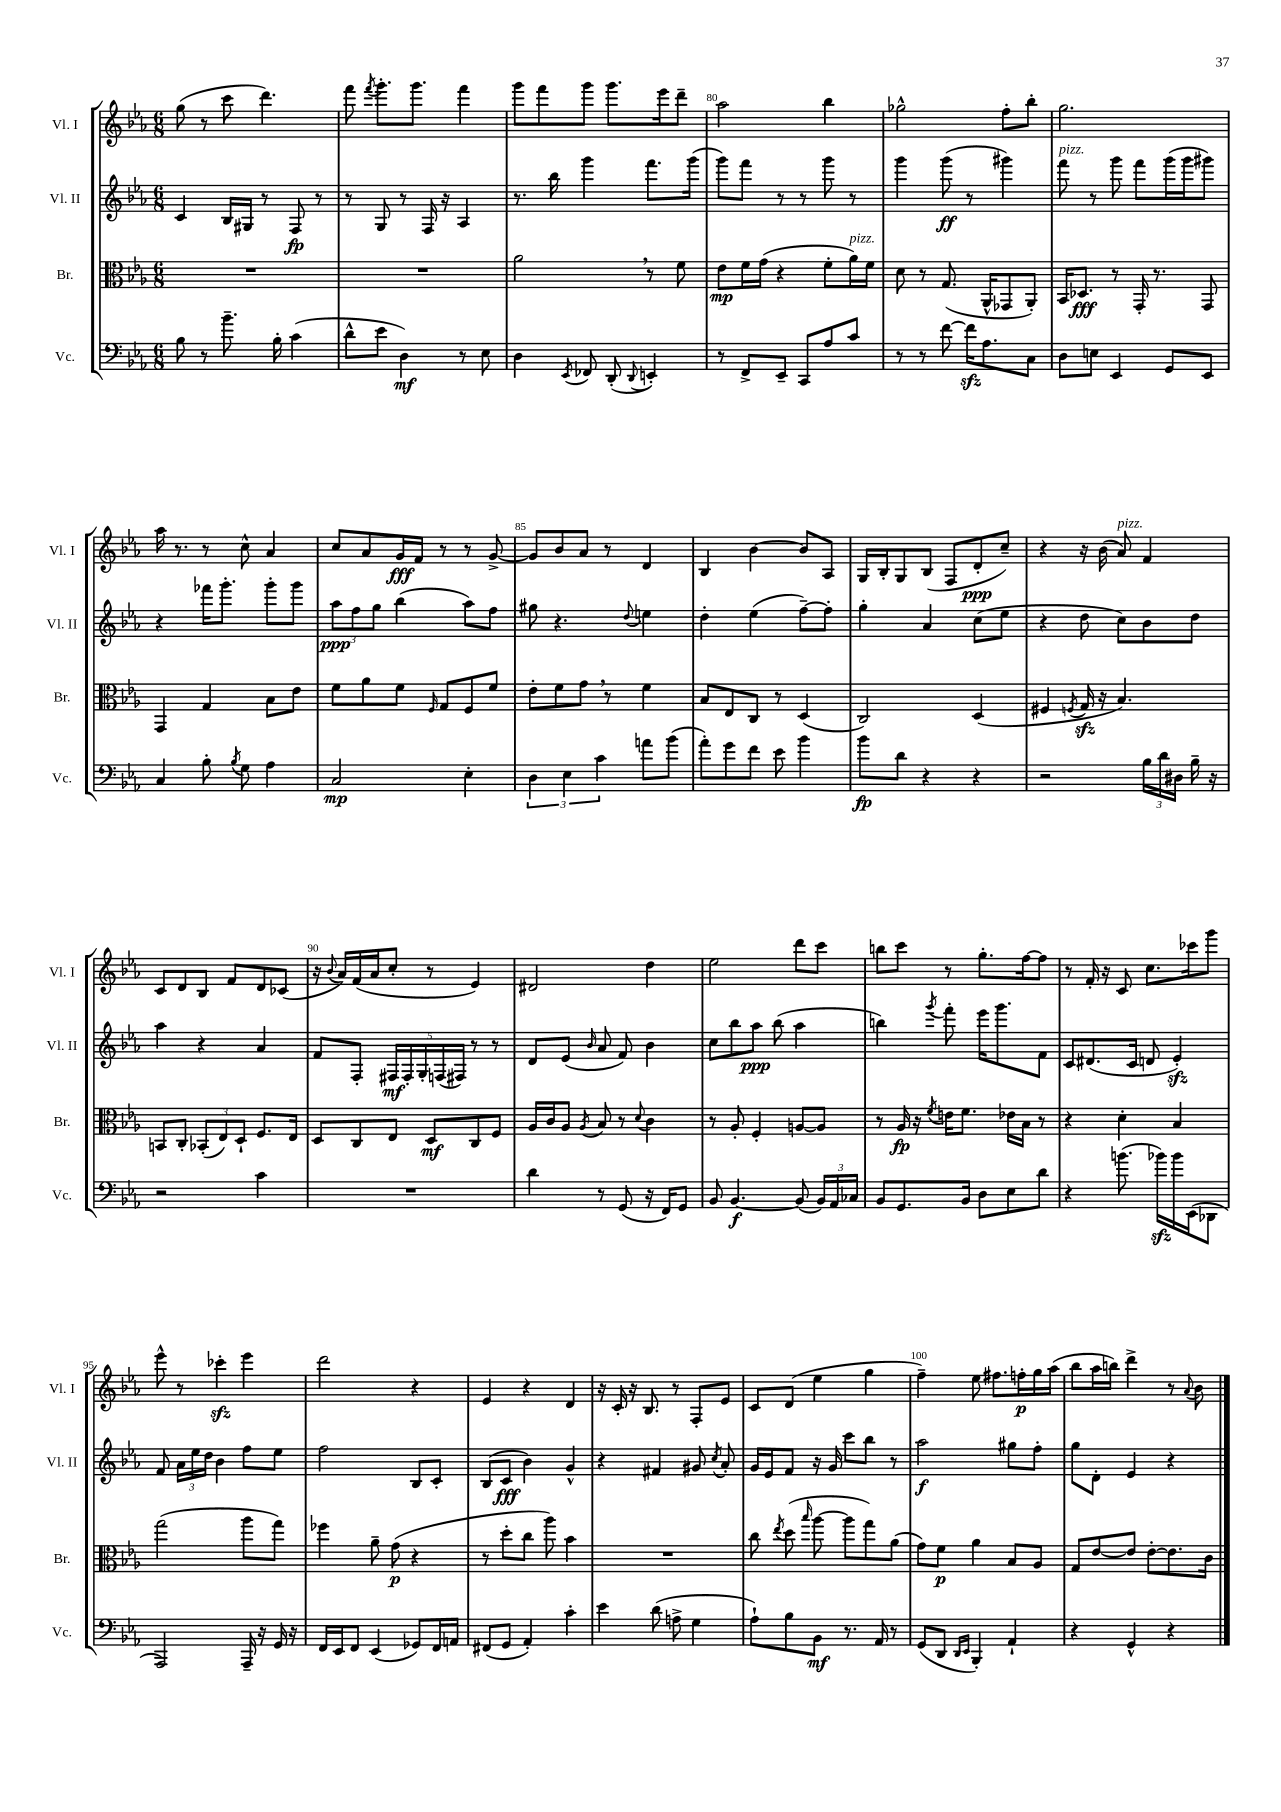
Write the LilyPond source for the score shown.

<<
\new StaffGroup <<
\new Staff = "s0" \with { instrumentName = "Vl. I" shortInstrumentName = "Vl. I" } {
    \clef treble \key ees \major \numericTimeSignature \time 6/8
    \autoBeamOff g''8( r8 c'''8 d'''4.) |
    f'''8 \acciaccatura { f'''8 } g'''8.[-. g'''8.] f'''4 |
    g'''8[ f'''8 g'''8] g'''8.[ ees'''16 d'''8]-- |
    aes''2 bes''4 |
    ges''2-^ f''8[-. bes''8]-. |
    g''2. |
    aes''16 r8. r8 c''8-^ aes'4 |
    c''8[ aes'8 g'16\fff f'16] r8 r8 g'8~-> |
    g'8[ bes'8 aes'8] r8 d'4 |
    bes4 bes'4~ bes'8[ aes8] |
    g16[ bes16-. g8 bes8]( f8[ d'8-.\ppp c''8]--) |
    r4 r16 bes'16( aes'8^\markup { \italic "pizz." }) f'4 |
    c'8[ d'8 bes8] f'8[ d'8 ces'8]( |
    r16 \appoggiatura { bes'8 } aes'16[) f'16( aes'16 c''8]-. r8 ees'4) |
    dis'2 d''4 |
    ees''2 d'''8[ c'''8] |
    b''8[ c'''8] r8 g''8.[-. f''16~ f''8] |
    r8 f'16-. r16 c'8 c''8.[ ces'''16 g'''8] |
    ees'''8-^ r8 ces'''4-.\sfz ees'''4 |
    d'''2 r4 |
    ees'4 r4 d'4 |
    r16 c'16-. r16 bes8. r8 f8[-. ees'8] |
    c'8[ d'8]( ees''4 g''4 |
    f''4--) ees''8 fis''8.[ f''16-.\p g''16 aes''16]( |
    bes''8[ aes''16 b''16]) d'''4-> r8 \appoggiatura { aes'8 } bes'8 \bar "|." |
}
\new Staff = "s1" \with { instrumentName = "Vl. II" shortInstrumentName = "Vl. II" } {
    \clef treble \key ees \major \numericTimeSignature \time 6/8
    \autoBeamOff c'4 bes16[ gis16] r8 f8\fp r8 |
    r8 g8 r8 f16 r16 aes4 |
    r8. bes''16 g'''4 f'''8.[ g'''16]( |
    g'''8[) f'''8] r8 r8 g'''8 r8 |
    g'''4 g'''8\ff( r8 gis'''4) |
    f'''8^\markup { \italic "pizz." } r8 g'''8 f'''8[ g'''16( g'''16 gis'''8]) |
    r4 fes'''16[ g'''8.]-. g'''8[-. g'''8] |
    \tuplet 3/2 { aes''8[\ppp f''8 g''8] } bes''4( aes''8[) f''8] |
    gis''8 r4. \appoggiatura { d''8 } e''4 |
    d''4-. ees''4( f''8[~--) f''8]-. |
    g''4-. aes'4 c''8[( ees''8] |
    r4 d''8 c''8[) bes'8 d''8] |
    aes''4 r4 aes'4 |
    f'8[ f8]-. \tuplet 5/4 { fis16[\mf fis16-. g16-. f16( fis16]) } r8 r8 |
    d'8[ ees'8]( \grace { bes'16 } aes'8 f'8) bes'4 |
    c''8[ bes''8 aes''8]\ppp bes''8( aes''4 |
    b''4) \acciaccatura { g'''8 } f'''8-. ees'''16[ g'''8. f'8] |
    c'8[ dis'8.( c'16] d'8 ees'4-.\sfz) |
    f'8 \tuplet 3/2 { aes'16[ ees''16 d''16] } bes'4 f''8[ ees''8] |
    f''2 bes8[ c'8]-. |
    bes8[( c'8]\fff bes'4) g'4-^ |
    r4 fis'4 gis'8 \acciaccatura { c''8 } aes'8-. |
    g'16[ ees'16 f'8] r16 g'16 c'''8[ bes''8] r8 |
    aes''2\f gis''8[ f''8]-. |
    g''8[ d'8]-. ees'4 r4 \bar "|." |
}
\new Staff = "s2" \with { instrumentName = "Br." shortInstrumentName = "Br." } {
    \clef alto \key ees \major \numericTimeSignature \time 6/8
    \autoBeamOff R2. |
    R2. |
    aes'2 \breathe r8 f'8 |
    ees'8[\mp f'16 g'16]( r4 f'8[-. aes'16^\markup { \italic "pizz." }) f'16] |
    d'8 r8 g8.( aes,16[-^ ges,8 aes,8]-.) |
    bes,16[ des8.]\fff r8 g,16-. r8. g,8 |
    g,4 g4 bes8[ ees'8] |
    f'8[ aes'8 f'8] \grace { f16 } g8[ f8 f'8] |
    ees'8[-. f'8 g'8] \breathe r8 f'4 |
    bes8[ ees8 c8] r8 d4( |
    c2) d4( |
    fis4 \acciaccatura { f8 } g16\sfz r16 bes4.) |
    b,8[ c8]-. \tuplet 3/2 { bes,8[-.( ees8) d8]-! } f8.[ ees16] |
    d8[ c8 ees8] d8[\mf c8 f8] |
    aes16[ c'16 aes8] \acciaccatura { aes8 } bes8 r8 \appoggiatura { d'8 } c'4 |
    r8 aes8-. f4-. a8[~ a8] |
    r8 aes16\fp r16 \acciaccatura { f'8 } e'16[ f'8.] ees'16[ bes16] r8 |
    r4 d'4-. bes4 |
    g''2( aes''8[ g''8]) |
    fes''4 aes'8-- g'8\p( r4 |
    r8 d''8[-. c''8] aes''8) bes'4 |
    R2. |
    c''8 \acciaccatura { ees''8 } d''8( \grace { bes''16 } aes''8~ aes''8[ g''8) aes'8]( |
    g'8[) f'8]\p aes'4 bes8[ aes8] |
    g8[ ees'8~ ees'8] ees'8[~-. ees'8. c'16] \bar "|." |
}
\new Staff = "s3" \with { instrumentName = "Vc." shortInstrumentName = "Vc." } {
    \clef bass \key ees \major \numericTimeSignature \time 6/8
    \autoBeamOff bes8 r8 bes'8.-- bes16-. c'4( |
    d'8[-^ ees'8] d4\mf) r8 ees8 |
    d4 \acciaccatura { ees,8 } fes,8 d,8-.( \appoggiatura { d,8 } e,4-.) |
    r8 f,8[-> ees,8]-- c,8[ aes8 c'8] |
    r8 r8 f'8~ f'16[\sfz aes8. c8] |
    d8[ e8] ees,4 g,8[ ees,8] |
    c4 bes8-. \acciaccatura { bes8 } g8 aes4 |
    c2\mp ees4-. |
    \tuplet 3/2 { d4 ees4 c'4 } a'8[ bes'8]( |
    aes'8[-.) g'8 f'8] ees'8 bes'4 |
    bes'8[\fp d'8] r4 r4 |
    r2 \tuplet 3/2 { bes16[ d'16 dis16] } bes16-- r16 |
    r2 c'4 |
    R2. |
    d'4 r8 g,8( r16 f,16[) g,8] |
    bes,8 bes,4.~\f bes,8( \tuplet 3/2 { bes,16[) aes,16 ces16] } |
    bes,8[ g,8. bes,16] d8[ ees8 d'8] |
    r4 b'8.( bes'16[\sfz) bes'16 ees,16( des,8] |
    aes,,2) aes,,16-- r16 g,16 r16 |
    f,16[ ees,16 f,8] ees,4( ges,8[) f,16 a,16] |
    fis,8[( g,8] aes,4-.) c'4-. |
    ees'4 d'8( a8-> g4 |
    aes8[-!) bes8 bes,8]\mf r8. aes,16 r8 |
    g,8[( d,8] \grace { d,16[ ees,16] } bes,,4-.) aes,4-! |
    r4 g,4-^ r4 \bar "|." |
}
>>
>>
\layout { \context { \Score currentBarNumber = #77 \override BarNumber.break-visibility = ##(#f #t #t) barNumberVisibility = #(every-nth-bar-number-visible 5) } }
